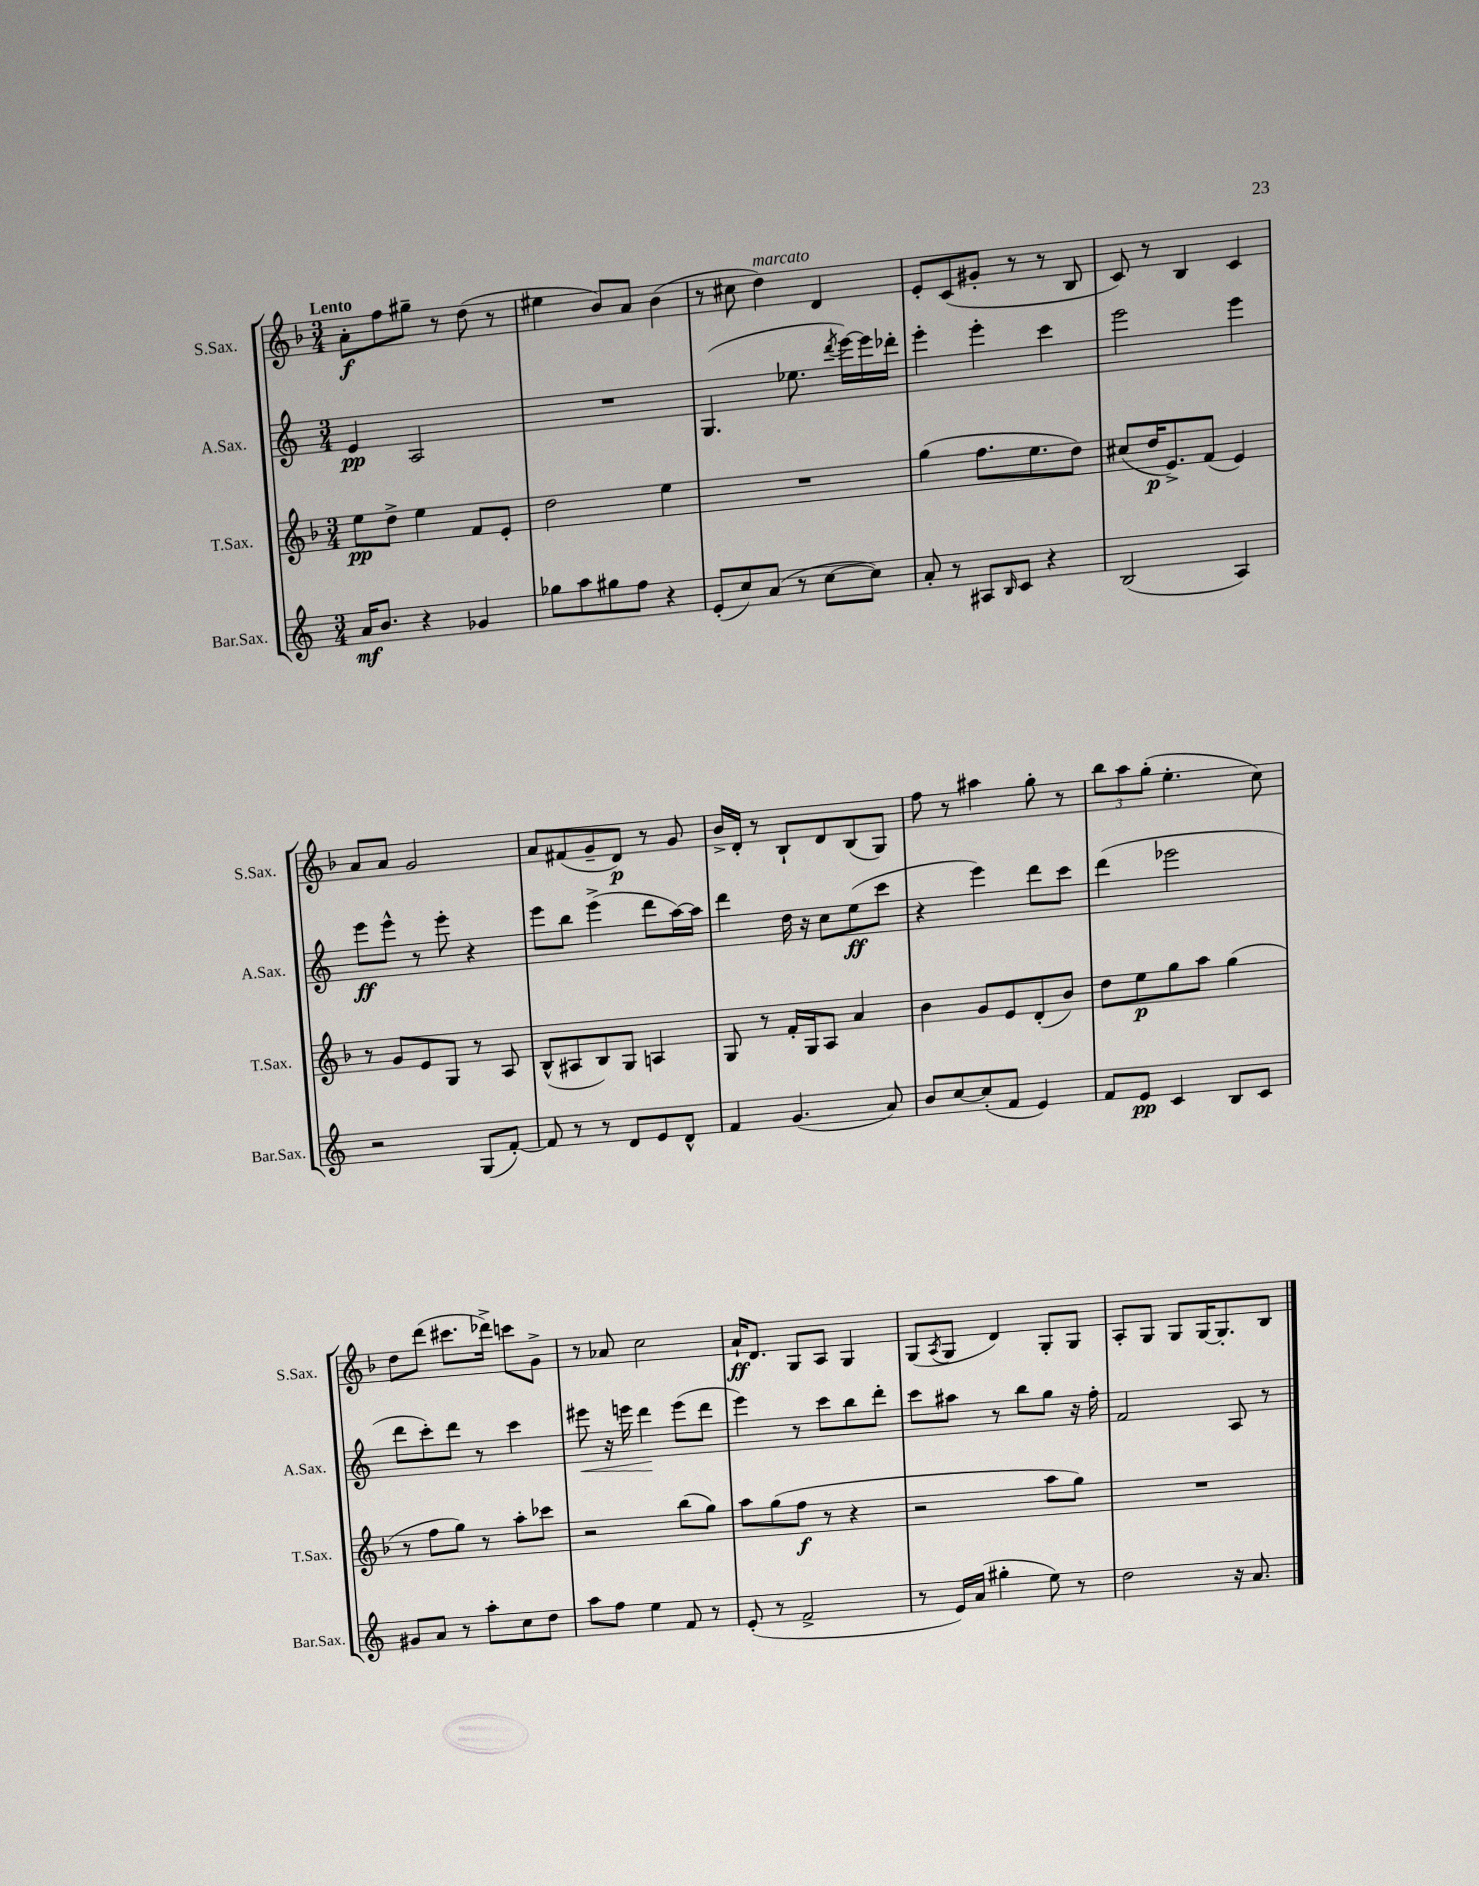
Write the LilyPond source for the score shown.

<<
\new StaffGroup <<
\new Staff = "s0" \with { instrumentName = "S.Sax." shortInstrumentName = "S.Sax." } {
    \clef treble \key f \major \numericTimeSignature \time 3/4 \tempo "Lento"
    a'8-.\f f''8 gis''8-- r8 d''8( r8 |
    eis''4 bes'8) a'8 bes'4( |
    r8 cis''8 d''4^\markup { \italic "marcato" }) d'4 |
    e'8-. c'8( gis'8-. r8 r8 bes8 |
    c'8) r8 bes4 c'4 |
    a'8 a'8 g'2 |
    a'8 fis'8( g'8-- d'8\p) r8 g'8 |
    bes'16-> d'16-. r8 bes8-! d'8 bes8( g8) |
    f''8 r8 ais''4 g''8-. r8 |
    \tuplet 3/2 { bes''8 a''8 g''8-.( } e''4.-. c''8) |
    d''8 d'''8( cis'''8. des'''16->) c'''8 g'8-> |
    r8 aes'8 c''2 |
    a'16-!\ff d'8. g8 a8 g4 |
    g8( \acciaccatura { a8 } g8 d'4) g8-. g8 |
    a8-. g8 g8 g16~ g8.-. bes8 \bar "|." |
}
\new Staff = "s1" \with { instrumentName = "A.Sax." shortInstrumentName = "A.Sax." } {
    \clef treble \key c \major \numericTimeSignature \time 3/4
    e'4\pp a2 |
    R2. |
    g4.( ees''8. \acciaccatura { d'''8 } e'''16~) e'''16 des'''16-. |
    e'''4-. e'''4-. c'''4 |
    e'''2 e'''4 |
    e'''8\ff e'''8-^ r8 e'''8-. r4 |
    e'''8 b''8 e'''4->( d'''8 a''16~) a''16 |
    d'''4 d''16 r16 c''8 e''8\ff( c'''8 |
    r4 e'''4) d'''8 c'''8 |
    d'''4( ees'''2 |
    d'''8 c'''8-.) d'''8 r8 c'''4 |
    eis'''8\< r16 e'''16 d'''4\! e'''8( d'''8 |
    e'''4) r8 c'''8 b''8 d'''8-. |
    c'''8 ais''8 r8 b''8 g''8 r16 f''16-. |
    f'2 a8 r8 \bar "|." |
}
\new Staff = "s2" \with { instrumentName = "T.Sax." shortInstrumentName = "T.Sax." } {
    \clef treble \key f \major \numericTimeSignature \time 3/4
    e''8\pp d''8-> e''4 f'8 e'8-. |
    d''2 e''4 |
    R2. |
    g''4( f''8. e''8. d''8) |
    cis''8( d''16\p e'8.->) f'8( e'4) |
    r8 g'8 e'8 g8 r8 a8 |
    bes8-^( ais8 bes8) g8 a4 |
    g8 r8 f'16-. g16 a8 a'4 |
    bes'4 g'8 e'8 d'8-.( bes'8) |
    d''8 e''8\p g''8 a''8 g''4( |
    r8 f''8 g''8) r8 a''8-. ces'''8 |
    r2 bes''8( g''8) |
    a''8 g''8( f''8\f r8 r4 |
    r2 a''8 g''8) |
    R2. \bar "|." |
}
\new Staff = "s3" \with { instrumentName = "Bar.Sax." shortInstrumentName = "Bar.Sax." } {
    \clef treble \key c \major \numericTimeSignature \time 3/4
    a'16\mf b'8. r4 ges'4 |
    ges''8 a''8 gis''8 f''8 r4 |
    e'8-.( c''8) a'8( r8 c''8~ c''8) |
    a'8-. r8 ais8 \grace { b16 } c'8 r4 |
    b2( a4) |
    r2 g8( f'8~-.) |
    f'8 r8 r8 d'8 e'8 d'8-^ |
    f'4 g'4.( a'8) |
    b'8 c''8~ c''8-.( f'8 e'4) |
    f'8 e'8\pp c'4 b8 c'8 |
    gis'8 a'8 r8 a''8-. c''8 d''8 |
    a''8 f''8 e''4 f'8 r8 |
    e'8-.( r8 f'2-> |
    r8 e'16) a'16( gis''4-. e''8) r8 |
    d''2 r16 a'8. \bar "|." |
}
>>
>>
\layout { \context { \Score \remove "Bar_number_engraver" } }
